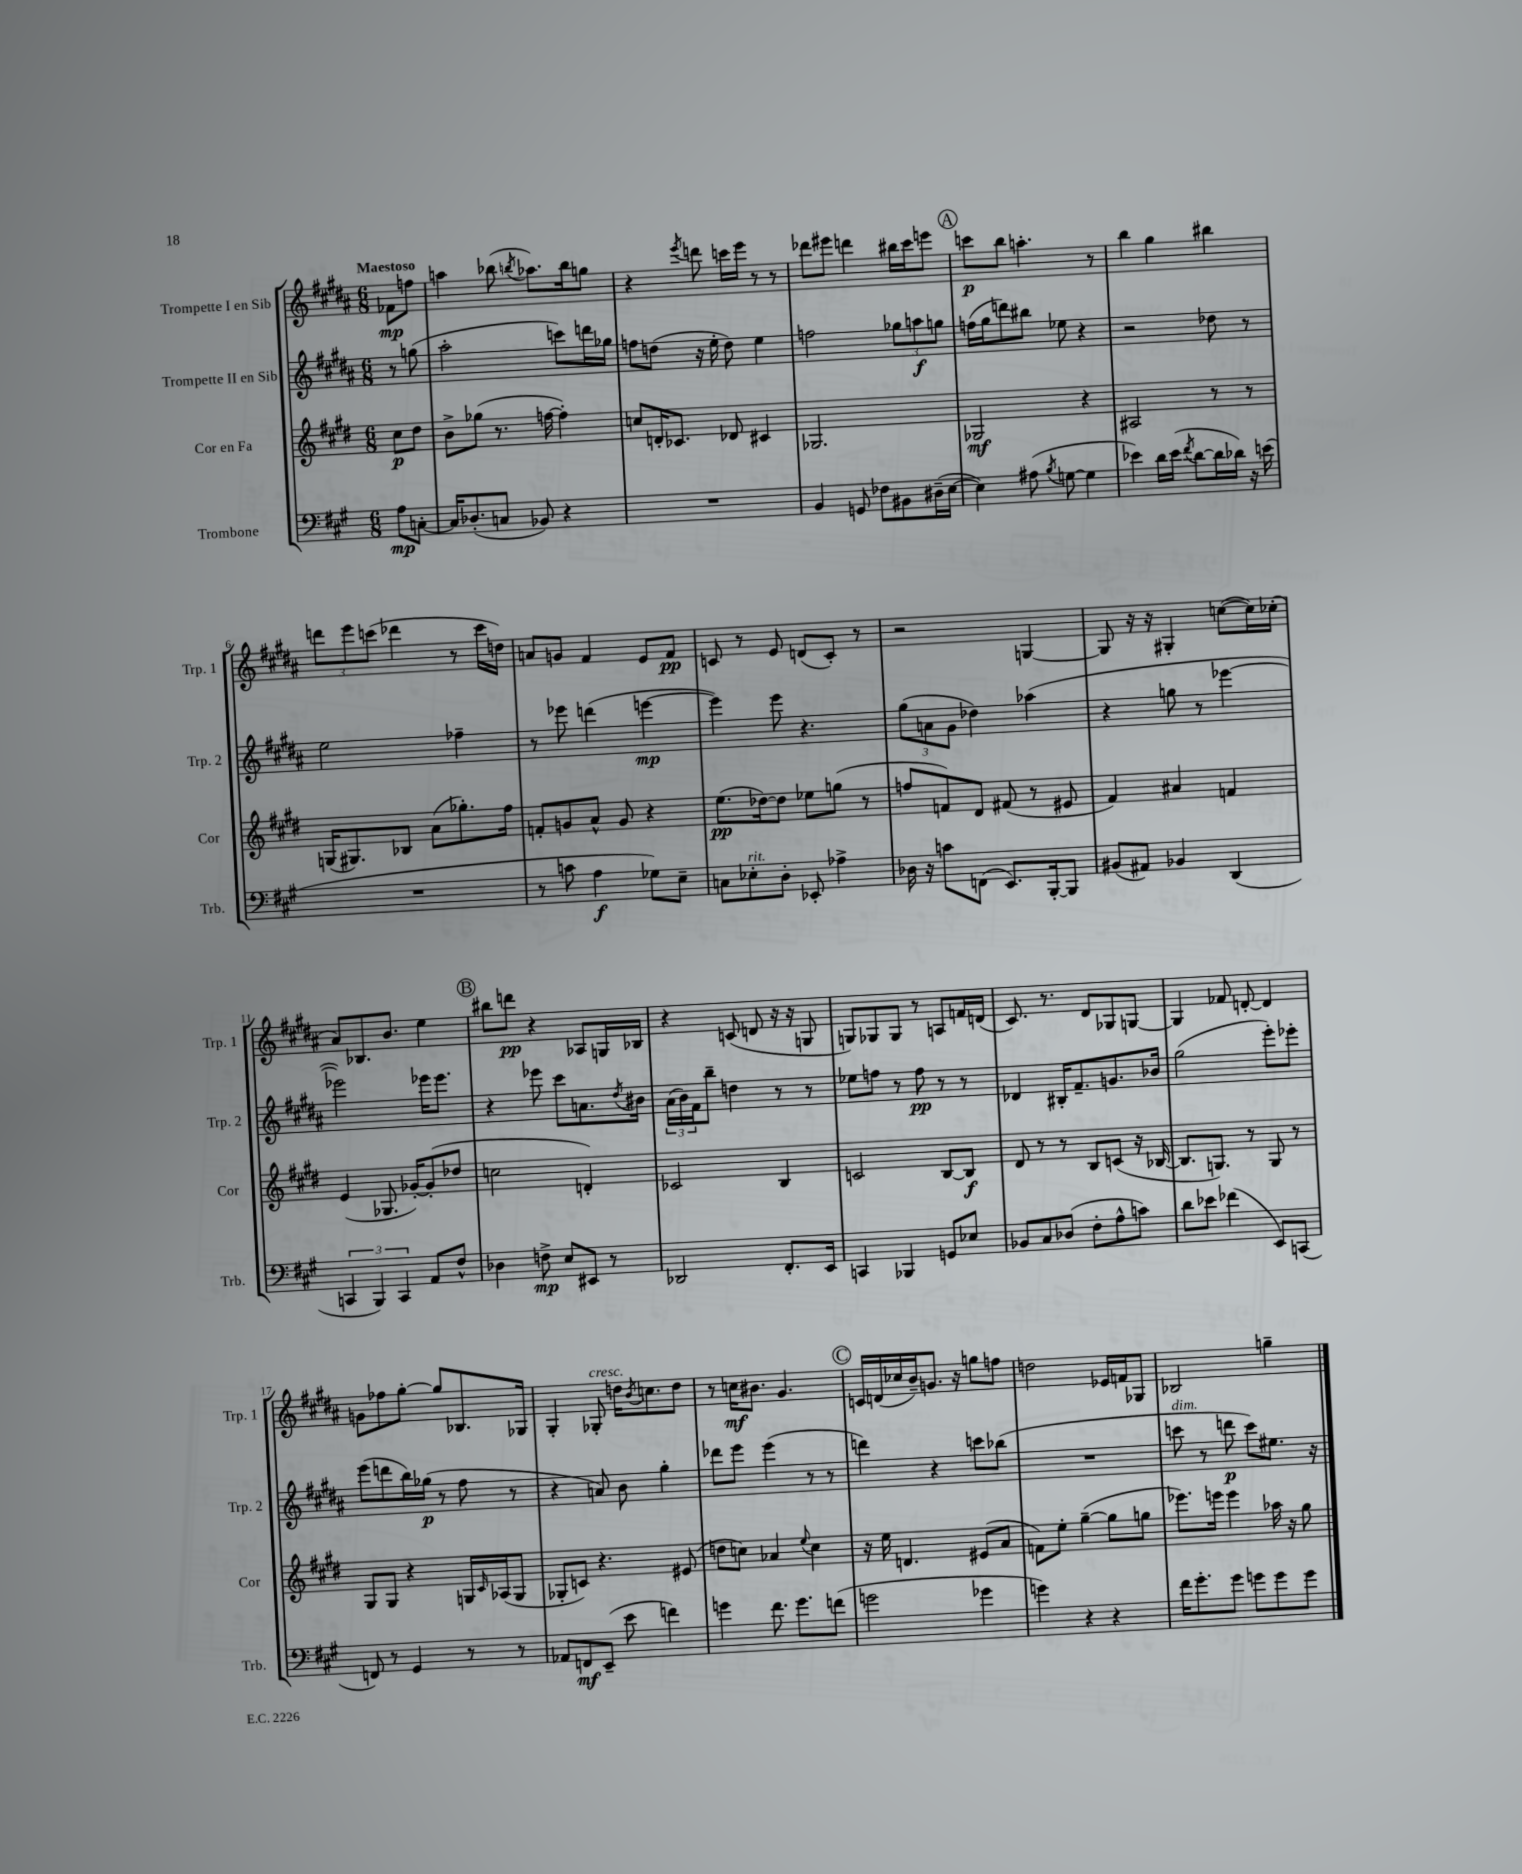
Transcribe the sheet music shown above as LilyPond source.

<<
\new StaffGroup <<
\new Staff = "s0" \with { instrumentName = "Trompette I en Sib" shortInstrumentName = "Trp. 1" } {
    \clef treble \key b \major \numericTimeSignature \time 6/8 \partial 4 \tempo "Maestoso"
    fes'8\mp f''8 |
    a''4 bes''8( \acciaccatura { b''8 } aes''8.) b''16 g''8 |
    r4 \acciaccatura { e'''8 } d'''8 c'''16 e'''16 r8 r8 |
    des'''8 eis'''8 d'''4 bis''16 cis'''16 e'''8 |
    \mark \markup { \circle "A" } c'''8\p b''8 a''4.-. r8 |
    b''4 gis''4 bis''4 |
    \tuplet 3/2 { d'''8 e'''8 c'''8( } des'''4 r8 c'''16 d''16) |
    a'8 g'8 fis'4 e'8 fis'8\pp |
    c'8 r8 e'8 d'8( c'8-.) r8 |
    r2 g4~ |
    g8 r16 r16 gis4-. c''8~( c''16) ces''16-.( |
    ais'8) bes8. b'8. e''4 |
    \mark \markup { \circle "B" } bis''8 d'''8\pp r4 aes8 g16 bes16 |
    r4 c'8( d'8 r16 r16 g8 |
    g8) ges8 ges8 r8 a8 f'16 d'16( |
    cis'8.) r8. dis'8 ges8 g8~ |
    g4 fes'8 d'8~-. d'4 |
    g'8 fes''8 gis''8~-. gis''8 bes8. ges16 |
    gis4-. ges8-.^\markup { \italic "cresc." } d''16 \acciaccatura { b'8 } c''8. d''8 |
    r8 c''16\mf bis'8. gis'4. |
    \mark \markup { \circle "C" } c'16 d'16( ces''16 b'16--) g'8. r16 g''8 f''8 |
    d''2 ees'16 f'16 ges8 |
    bes2 g''4-- \bar "|." |
}
\new Staff = "s1" \with { instrumentName = "Trompette II en Sib" shortInstrumentName = "Trp. 2" } {
    \clef treble \key b \major \numericTimeSignature \time 6/8 \partial 4
    r8 g''8( |
    ais''2-. c'''8) d'''16 ges''16 |
    f''8 d''8( r16 e''16-. d''8) e''4 |
    f''2 \tuplet 3/2 { ges''8 a''8\f g''8 } |
    \mark \markup { \circle "A" } f''16( gis''16 d'''8) bis''8 ees''8 r4 |
    r2 des''8 r8 |
    e''2 fes''4-- |
    r8 ees'''8 d'''4( e'''4~\mp |
    e'''4) e'''8 r4. |
    \tuplet 3/2 { gis''8( a'8 gis'8 } des''4) aes''4( |
    r4 g''8 r8 ees'''4~ |
    ees'''2) ees'''16 ees'''8. |
    \mark \markup { \circle "B" } r4 ees'''8 cis'''8 a'8. \acciaccatura { dis''8 } bis'16 |
    \tuplet 3/2 { ais'16( b'16) fis'16 } b''8-- d''4 r8 r8 |
    ees''8 f''8 r8 f''8\pp r8 r8 |
    des'4 bis16-. fis'8.-- g'8. bes'16 |
    gis''2( e'''8-.) ees'''8-. |
    e'''8( d'''8 b''16) ges''16\p( r8 fis''8 r8 |
    r4 a'8) b'8 gis''4-. |
    des'''8 e'''8 e'''4( r8 r8 |
    \mark \markup { \circle "C" } d'''4) r4 c'''8 bes''8( |
    R2. |
    c'''8^\markup { \italic "dim." } r8 d'''8\p c'''8) eis''8. r16 \bar "|." |
}
\new Staff = "s2" \with { instrumentName = "Cor en Fa" shortInstrumentName = "Cor" } {
    \clef treble \key e \major \numericTimeSignature \time 6/8 \partial 4
    cis''8\p dis''8 |
    b'8-> ges''8( r8. f''16~ f''4-.) |
    c''8 d'16-. ces'8. des'8 cis'4 |
    ges2. |
    \mark \markup { \circle "A" } ges2\mf r4 |
    ais2 r8 r8 |
    g16( gis8.) bes8 a'8( ges''8.-.) fis''16 |
    f'8-. g'8 a'8-^ g'8 r4 |
    e''8.\pp( des''16~) des''8 ees''8 g''8( r8 |
    f''8 f'8) dis'8 fis'8( r8 eis'8 |
    fis'4) ais'4 f'4 |
    e'4( ges8. ges'16~-.) ges'8-.( des''8 |
    \mark \markup { \circle "B" } c''2 d'4-.) |
    ces'2 b4 |
    c'2 b8~ b8\f |
    dis'8 r8 r8 b8 c'8( r16 bes16~ |
    bes8. g8.) r8 g8 r8 |
    gis8 gis8 r4 g16 \grace { cis'16 } aes16( g8 |
    ges8-. c'8) r4. eis'8( |
    d''8 c''8) aes'4 \appoggiatura { e''8 } c''4 |
    \mark \markup { \circle "C" } r16 e''16 d'4. eis'8( a'8 |
    f'8) e''8-. gis''4~--( gis''8 g''8 |
    ees'''8.) e'''16 e'''4 aes''16 r16 gis''8 \bar "|." |
}
\new Staff = "s3" \with { instrumentName = "Trombone" shortInstrumentName = "Trb." } {
    \clef bass \key a \major \numericTimeSignature \time 6/8 \partial 4
    a8\mp c8~-. |
    c16 des8.-.( c8 bes,8) r4 |
    R2. |
    b,4 g,8 fes8 bis,8 dis16--( e16~ |
    \mark \markup { \circle "A" } e4) ais8( \acciaccatura { b8 } g8~ g4 |
    ees'4) d'16 ees'16( \acciaccatura { fis'8 } d'8~ d'16 des'16) r16 e'16( |
    R2. |
    r8 c'8 a4\f ges8) e8-- |
    c8 ees8-.^\markup { \italic "rit." } d8-. ees,8-. aes4-> |
    des16 r16 c'8 f,8( e,8.) b,,16~-. b,,8 |
    bis,8( ais,8) bes,4 d,4( |
    \tuplet 3/2 { c,4 b,,4) c,4 } a,8 fis8-^ |
    \mark \markup { \circle "B" } des4 f8->\mp e8 eis,8 r8 |
    des,2 fis,8.-. e,16 |
    c,4 bes,,4 g,8 ees8 |
    bes,8 cis8 des8( fis8-. a8-^ c'8) |
    d'8 ees'8 fes'4( e,8) c,8( |
    f,8) r8 gis,4 r8 r8 |
    aes,8 f,8\mf e,8--( e'8 f'4) |
    g'4 fis'8. g'8. f'8( |
    \mark \markup { \circle "C" } g'2 ges'4 |
    g'4) r4 r4 |
    fis'16 gis'8.-. gis'8 g'8 g'8 g'8 \bar "|." |
}
>>
>>
